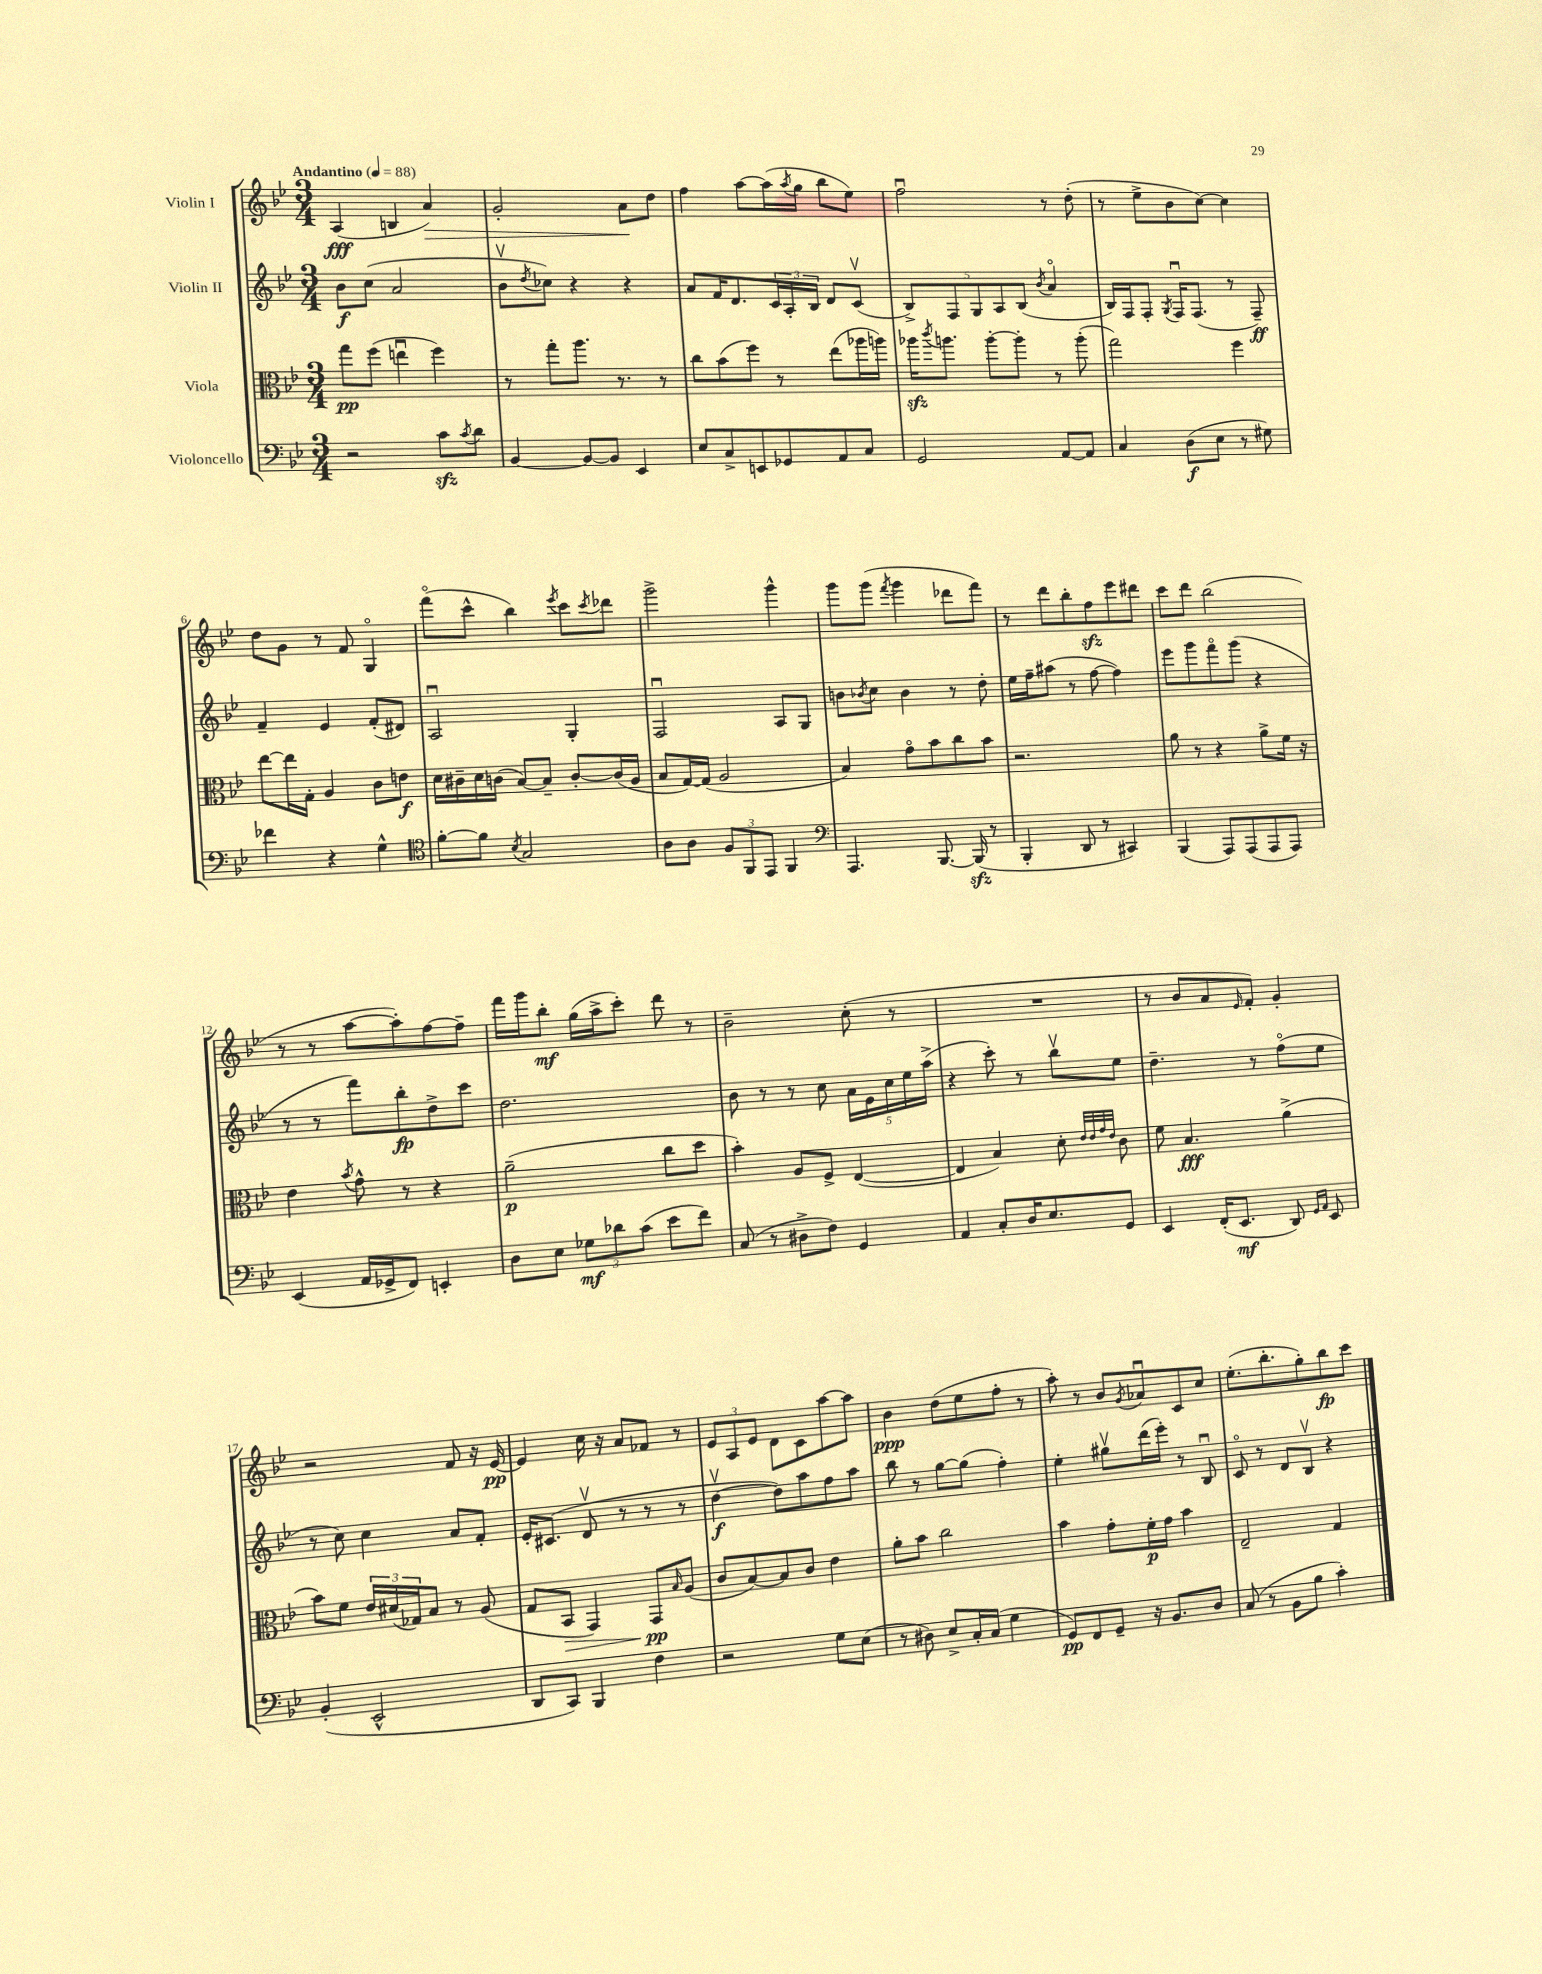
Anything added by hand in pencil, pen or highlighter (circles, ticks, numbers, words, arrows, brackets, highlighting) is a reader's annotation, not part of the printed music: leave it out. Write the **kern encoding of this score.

**kern	**dynam	**kern	**dynam	**kern	**dynam	**kern	**dynam
*part4	*part4	*part3	*part3	*part2	*part2	*part1	*part1
*staff4	*staff4	*staff3	*staff3	*staff2	*staff2	*staff1	*staff1
*I"Violoncello	*	*I"Viola	*	*I"Violin II	*	*I"Violin I	*
*clefF4	*	*clefC3	*	*clefG2	*	*clefG2	*
*k[b-e-]	*	*k[b-e-]	*	*k[b-e-]	*	*k[b-e-]	*
*M3/4	*	*M3/4	*	*M3/4	*	*M3/4	*
*MM88	*	*MM88	*	*MM88	*	*MM88	*
=1	=1	=1	=1	=1	=1	=1	=1
!	!	!	!	!	!	!LO:TX:a:B:t=Andantino	!
2r	.	8gg\L	pp	8b-\L	f	(4A/	fff
.	.	(8ff\J	.	(8cc\J	.	.	.
.	.	4eenu\	.	2a/	.	4Bn/	.
!	!	!	!	!	!	!	!LO:HP:b
8czz\L	.	4ff\)	.	.	.	4a/)	>
8qc/	.	.	.	.	.	.	.
8d\J	.	.	.	.	.	.	.
=2	=2	=2	=2	=2	=2	=2	=2
[4BB-/	.	8r	.	8b-v\L	.	2g'/	.
.	.	.	.	8qdd/	.	.	.
.	.	8gg'\L	.	8cc-X\J)	.	.	.
8BB-/L_	.	8.aa\J	.	4r	.	.	.
8BB-/J]	.	.	.	.	.	.	.
.	.	8.r	.	.	.	.	.
4EE-/	.	.	.	4r	.	8a\L	.
.	.	8r	.	.	.	8dd\J	]
=3	=3	=3	=3	=3	=3	=3	=3
8E-/L	.	8cc\L	.	8a/L	.	4ff\	.
8C^/	.	(8b-\	.	16f/K	.	.	.
.	.	.	.	8.d/	.	.	.
8EEn/	.	8ff\J)	.	.	.	[8aa\L	.
8GG-X/	.	8r	.	24c/L	.	(16aa\L]	.
.	.	.	.	24A'/	.	.	.
.	.	.	.	.	.	8qaa/	.
.	.	.	.	.	.	16gg\JJ	.
.	.	.	.	24B-/JJ	.	.	.
8AA/	.	(8ee-\L	.	8d/L	.	8bb-\L	.
8C/J	.	16aa-X\L	.	(8cv/J	.	8ee-\J)	.
.	.	16aan\JJ)	.	.	.	.	.
=4	=4	=4	=4	=4	=4	=4	=4
2GG/	.	16aa-Xzz\KL	.	10B-^/L)	.	2ffu\	.
.	.	8qccc/	.	.	.	.	.
.	.	8.aan\J	.	.	.	.	.
.	.	.	.	10F/	.	.	.
.	.	.	.	10G/	.	.	.
.	.	[8aa'\L	.	.	.	.	.
.	.	.	.	10A/	.	.	.
.	.	8aa'\J]	.	.	.	.	.
.	.	.	.	(10B-/J	.	.	.
.	.	.	.	8qb-/	.	.	.
[8AA/L	.	8r	.	4a/	.	8r	.
8AA/J]	.	(8aa'\	.	.	.	(8dd'\	.
=5	=5	=5	=5	=5	=5	=5	=5
4C/	.	2gg\)	.	16B-/LL)	.	8r	.
.	.	.	.	16F/J	.	.	.
.	.	.	.	8F'/J	.	8ee-^\L	.
.	.	.	.	8qG/	.	.	.
(8D\L	f	.	.	16Fu/KL	.	8b-\	.
.	.	.	.	(8.F/J	.	.	.
8E-\J	.	.	.	.	.	[8cc\J)	.
8r	.	4ff\	.	8r	.	4cc\]	.
8G#X\)	.	.	.	8F~/)	ff	.	.
!!LO:LB:g=z
=6	=6	=6	=6	=6	=6	=6	=6
4f-X\	.	[8ee-\L	.	4f~/	.	8dd\L	.
.	.	16ee-\L]	.	.	.	8g\J	.
.	.	16G'\JJ	.	.	.	.	.
4r	.	4A/	.	4e-/	.	8r	.
.	.	.	.	.	.	8f/	.
4G^^\	.	8c\L	.	(8f'/L	.	4G/	.
.	.	8en\J	f	8d#X/J)	.	.	.
=7	=7	=7	=7	=7	=7	=7	=7
*clefC4	*	*	*	*	*	*	*
[8f'\L	.	16d\LL	.	2Au/	.	(8fff\L	.
.	.	16c#X~\	.	.	.	.	.
8f\J]	.	16d\	.	.	.	8ccc^^\J	.
.	.	(16cn\JJ	.	.	.	.	.
8qB-/	.	.	.	.	.	.	.
2G/	.	[8B-/L)	.	.	.	4bb-\)	.
.	.	8B-~/J]	.	.	.	.	.
.	.	.	.	.	.	8qeee-/	.
.	.	[8c'/L	.	4G'/	.	8ccc\L	.
.	.	.	.	.	.	8qccc/	.
.	.	(16c/L]	.	.	.	8ddd-X\J	.
.	.	16A/JJ	.	.	.	.	.
=8	=8	=8	=8	=8	=8	=8	=8
8A\L	.	8B-/L	.	2Fu/	.	2ggg^\	.
8A\J	.	[16G/L)	.	.	.	.	.
.	.	(16G/JJ]	.	.	.	.	.
12F/L	.	2A/	.	.	.	.	.
12FF/	.	.	.	.	.	.	.
12EE-/J	.	.	.	.	.	.	.
4FF/	.	.	.	8A/L	.	4ggg^^\	.
.	.	.	.	8G/J	.	.	.
=9	=9	=9	=9	=9	=9	=9	=9
*clefF4	*	*	*	*	*	*	*
4.AAA/	.	4B-/)	.	8bn\L	.	8ggg\L	.
.	.	.	.	8qb-X/	.	.	.
.	.	.	.	8cc\J	.	(8ggg\J	.
.	.	.	.	.	.	8qfff/	.
.	.	8g\L	.	4b-\	.	4ggg\	.
[8.BBB-/	.	8b-\	.	.	.	.	.
.	.	8cc\	.	8r	.	8ddd-X\L	.
(16BBB-zz/]	.	.	.	.	.	.	.
8r	.	8b-\J	.	8dd'\	.	8fff\J)	.
=10	=10	=10	=10	=10	=10	=10	=10
4BBB-'/	.	2.r	.	16ee-\LL	.	8r	.
.	.	.	.	16ff~\J	.	.	.
.	.	.	.	(8aa#X\J	.	8ddd\L	.
8DD/	.	.	.	8r	.	8bb-'\	.
8r	.	.	.	[8ff\	.	8ffzz\	.
4CC#X/)	.	.	.	4ff\])	.	8eee-\	.
.	.	.	.	.	.	8ddd#X\J	.
=11	=11	=11	=11	=11	=11	=11	=11
(4BBB-/	.	8a\	.	8eee-\L	.	8ccc\L	.
.	.	8r	.	8ggg\	.	8ddd\J	.
8AAA/L)	.	4r	.	8fff\	.	(2bb-\	.
(8AAA/	.	.	.	(8ggg\J	.	.	.
8AAA/	.	8a^\L	.	4r	.	.	.
8AAA/J)	.	16f\Jk	.	.	.	.	.
.	.	16r	.	.	.	.	.
!!LO:LB:g=z
=12	=12	=12	=12	=12	=12	=12	=12
(4EE-/	.	4e-\	.	8r	.	8r	.
.	.	.	.	8r	.	8r	.
.	.	8qb-/	.	.	.	.	.
16AA/LL	.	8g^^\	.	8fff\L)	.	[8aa\L	.
16GG-X^/J	.	.	.	.	.	.	.
8FF/J)	.	8r	.	8bb-'\	fp	8aa'\])	.
4EEn'/	.	4r	.	8dd^\	.	[8ff\	.
.	.	.	.	8ccc\J	.	8ff~\J]	.
=13	=13	=13	=13	=13	=13	=13	=13
8D\L	.	(2a~\	p	2.dd\	.	16fff\LL	.
.	.	.	.	.	.	16ggg\J	.
8E-\J	.	.	.	.	.	8bb-'\J	mf
12G-X\L	mf	.	.	.	.	(16gg\LL	.
.	.	.	.	.	.	16aa^\J	.
12d-X\	.	.	.	.	.	.	.
.	.	.	.	.	.	8ccc'\J)	.
(12c\J	.	.	.	.	.	.	.
8e-\L	.	8cc\L	.	.	.	8ddd\	.
8f\J)	.	8dd\J	.	.	.	8r	.
=14	=14	=14	=14	=14	=14	=14	=14
(8C/	.	4b-'\)	.	8b-\	.	2b-~\	.
8r	.	.	.	8r	.	.	.
8D#X^\L	.	8A/L	.	8r	.	.	.
8F\J)	.	8F^/J	.	8cc\	.	.	.
4GG/	.	([4E-/	.	20a\LL	.	(8cc'\	.
.	.	.	.	20e-\	.	.	.
.	.	.	.	20cc\	.	.	.
.	.	.	.	.	.	8r	.
.	.	.	.	20ee-\	.	.	.
.	.	.	.	(20aa^\JJ	.	.	.
=15	=15	=15	=15	=15	=15	=15	=15
4AA/	.	4E-/]	.	4r	.	2.r	.
8C'/L	.	4B-/)	.	8ccc'\)	.	.	.
16D/K	.	.	.	8r	.	.	.
8.E-/	.	.	.	.	.	.	.
.	.	8d'\	.	8bb-v\L	.	.	.
.	.	32qqe-/LLL	.	.	.	.	.
.	.	32qqe-/	.	.	.	.	.
.	.	32qqg/	.	.	.	.	.
.	.	32qqe-/JJJ	.	.	.	.	.
8GG/J	.	8c\	.	8ee-\J	.	.	.
=16	=16	=16	=16	=16	=16	=16	=16
4EE-/	.	8f\	.	4.dd~\	.	8r	.
.	.	4.B-/	fff	.	.	8b-/L	.
(16FF'/KL	.	.	.	.	.	8a/	.
8.EE-/J	mf	.	.	.	.	.	.
.	.	.	.	.	.	16qqe-/	.
.	.	.	.	8r	.	8f'/J)	.
8DD/)	.	(4a^\	.	(8ff\L	.	4g'/	.
16qqGG/LL	.	.	.	.	.	.	.
16qqAA/JJ	.	.	.	.	.	.	.
8EE-/	.	.	.	8ee-\J	.	.	.
!!LO:LB:g=z
=17	=17	=17	=17	=17	=17	=17	=17
(4BB-'/	.	8b-\L)	.	8r	.	2r	.
.	.	8f\J	.	8cc\)	.	.	.
2EE-^^/	.	24e-/LL	.	4cc\	.	.	.
.	.	(24d#X/	.	.	.	.	.
.	.	24G-X/J)	.	.	.	.	.
.	.	8B-/J	.	.	.	.	.
.	.	8r	.	8a/L	.	8f/	.
.	.	(8A/	.	8f'/J	.	16r	.
.	.	.	.	.	.	[16e-/	pp
=18	=18	=18	=18	=18	=18	=18	=18
8DD/L	.	8G/L	.	16e-'/KL	.	4e-/]	.
.	.	.	.	(8.c#X/J	.	.	.
!	!	!	!LO:HP:b	!	!	!	!
8CC/J)	.	8BB-/J	>	.	.	.	.
4BBB-/	.	4GG/)	.	8dv/	.	16cc\	.
.	.	.	.	.	.	16r	.
.	.	.	.	8r	.	8a/L	.
4F\	.	8GG/L	pp	8r	.	8f-X/J	.
.	.	16qqB-/	.	.	.	.	.
.	.	(8A/J	]	8r	.	8r	.
=19	=19	=19	=19	=19	=19	=19	=19
2r	.	8c/L	.	[4ddv\	f	12e-/L	.
.	.	.	.	.	.	12A/	.
.	.	[8B-/)	.	.	.	.	.
.	.	.	.	.	.	12e-/J	.
.	.	8B-/]	.	8dd\L])	.	8d\L	.
.	.	8c/J	.	8aa\	.	8c\	.
8G\L	.	4e-\	.	8ff\	.	[8aa\	.
(8E-\J	.	.	.	8aa\J	.	8aa\J]	.
=20	=20	=20	=20	=20	=20	=20	=20
8r	.	8a'\L	.	8bb-\	.	4b-\	ppp
8D#X\)	.	8b-\J	.	8r	.	.	.
8E-^/L	.	2cc\	.	[8gg\L	.	(8dd\L	.
16C'/L	.	.	.	(8gg\J]	.	8ee-\	.
(16C/JJ	.	.	.	.	.	.	.
4G\	.	.	.	4ff'\)	.	8ff'\J	.
.	.	.	.	.	.	8r	.
=21	=21	=21	=21	=21	=21	=21	=21
8GG/L)	pp	4b-\	.	4ee-'\	.	8aa'\)	.
8FF/	.	.	.	.	.	8r	.
8GG~/J	.	8g'\L	.	8gg#Xv\L	.	8b-/L	.
.	.	.	.	.	.	8qg/	.
16r	.	16f'\L	p	(16ddd\L	.	8a-Xu/	.
8.BB-/L	.	16g\JJ	.	16eee-'\JJ)	.	.	.
.	.	4b-\	.	8r	.	8c/	.
8D/J	.	.	.	8B-u/	.	8cc/J	.
=22	=22	=22	=22	=22	=22	=22	=22
(8C/	.	2E-~/	.	8c/	.	(8.ee-'\L	.
8r	.	.	.	8r	.	.	.
.	.	.	.	.	.	8.bb-'\	.
8BB-\L	.	.	.	8d/L	.	.	.
8B-\J	.	.	.	8B-v/J	.	8gg'\)	.
4c'\)	.	4G/	.	4r	.	8bb-\	fp
.	.	.	.	.	.	8ccc\J	.
==	==	==	==	==	==	==	==
*-	*-	*-	*-	*-	*-	*-	*-
